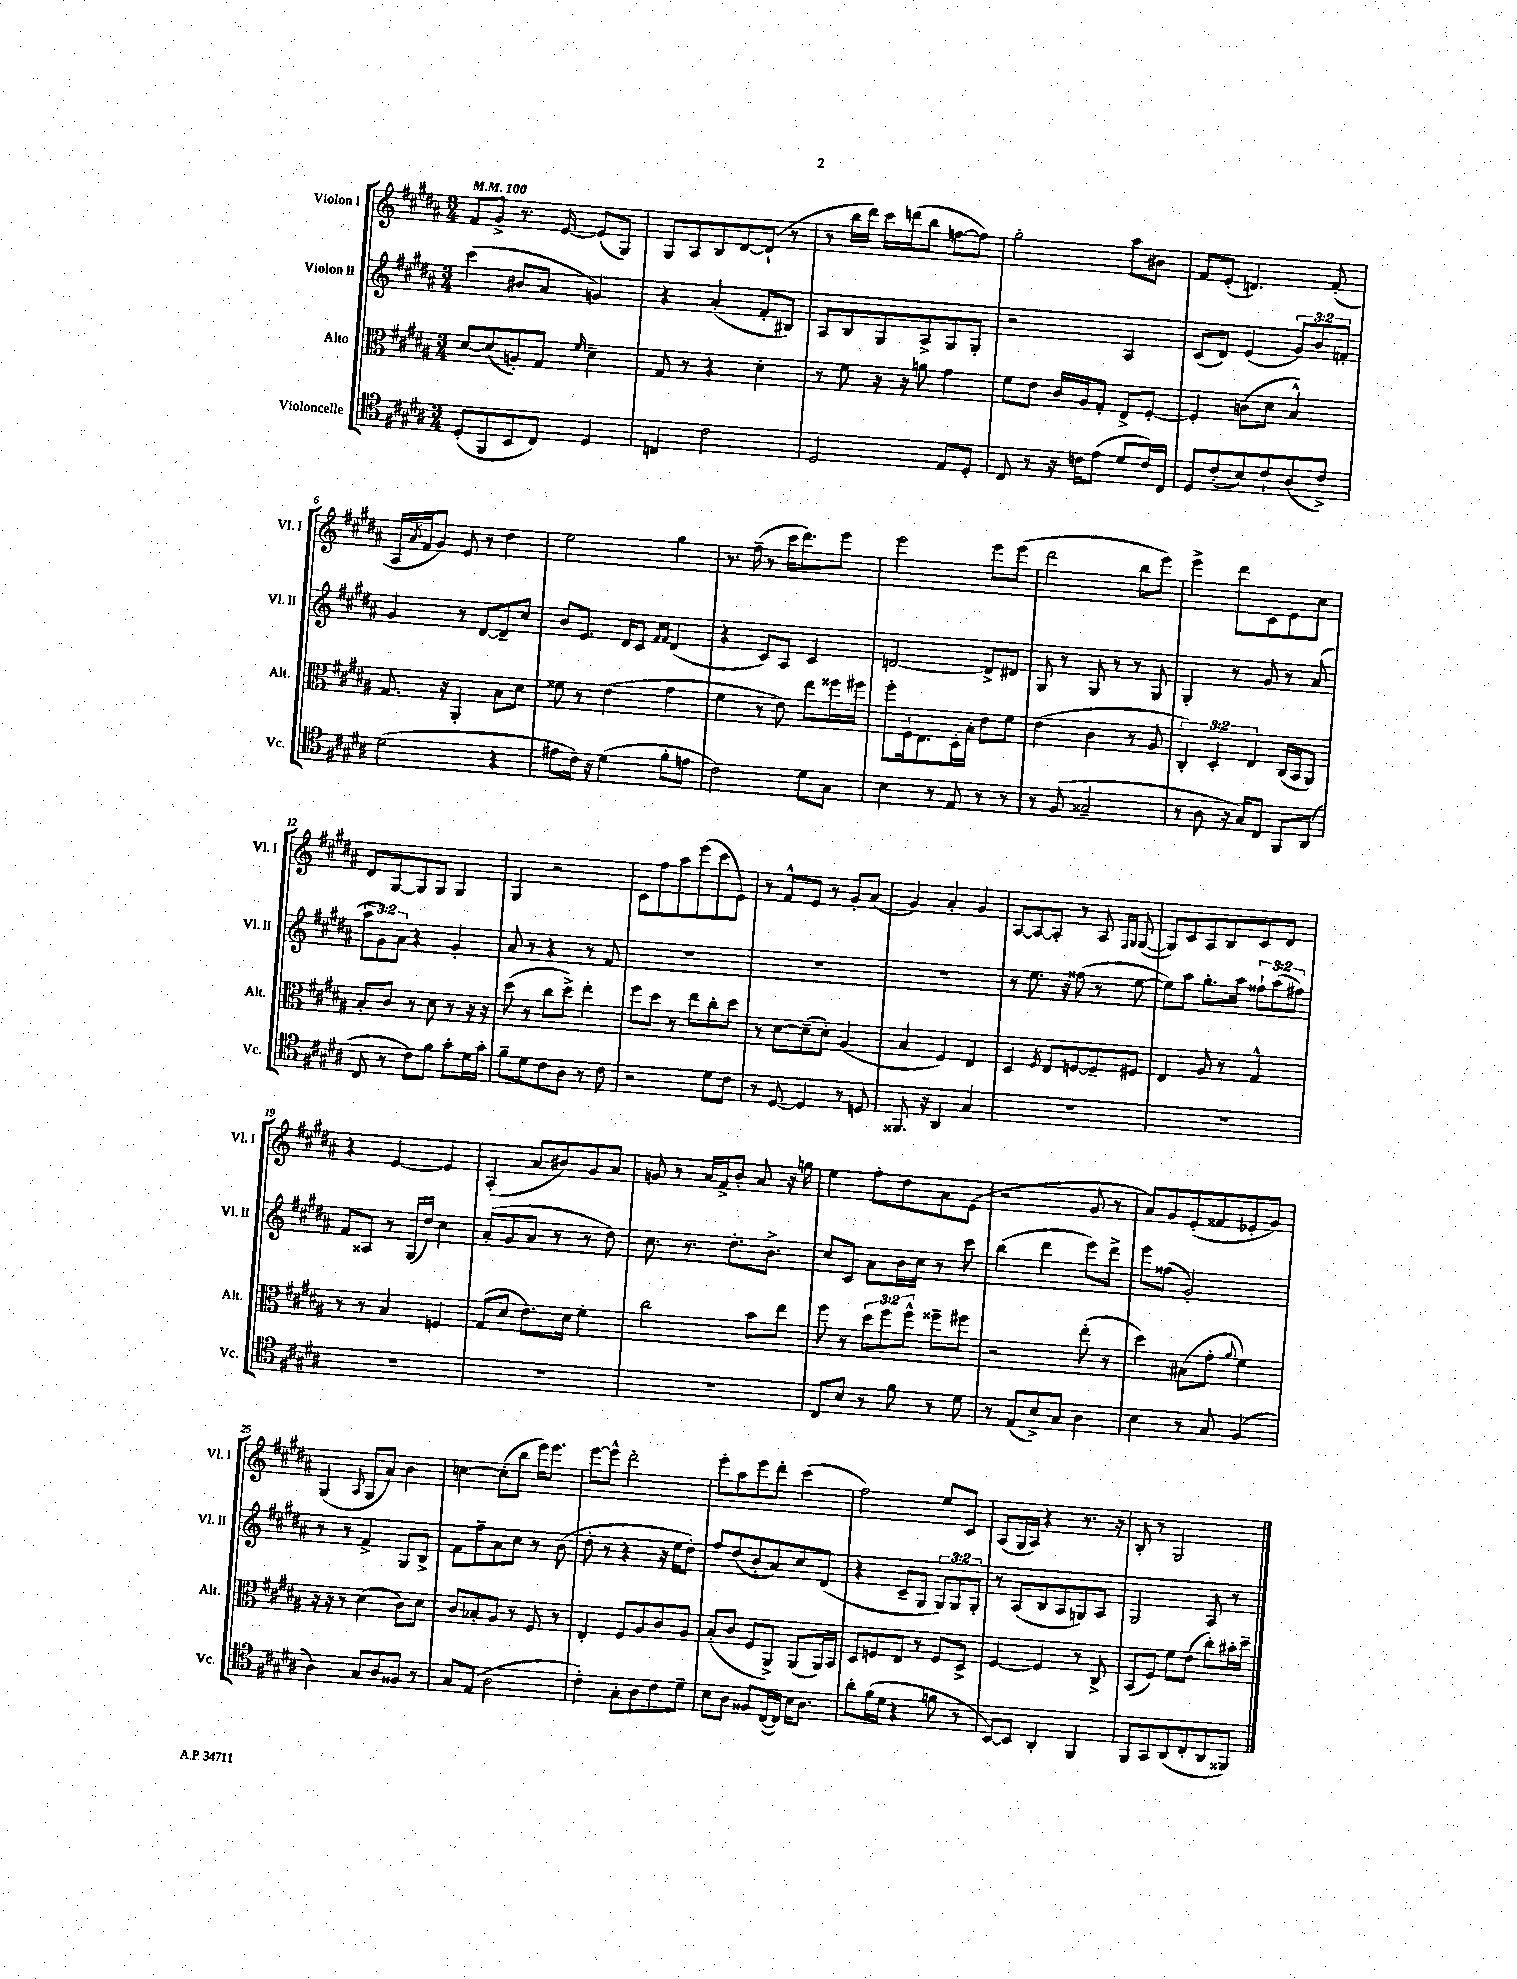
<<
\new StaffGroup <<
\new Staff = "s0" \with { instrumentName = "Violon I" shortInstrumentName = "Vl. I" } {
    \clef treble \key b \major \numericTimeSignature \time 3/4 \tempo 4 = 100
    fis'8 gis'8-> r8. e'16~ e'8( gis8) |
    gis8 ais8 b8 dis'8~ dis'8-!( r8 |
    r8 b''16 dis'''16) cis'''16 d'''16( b''8 f''8~ f''8) |
    gis''2-. ais''8 bis'8 |
    fis'8 e'8-.( d'4.) fis'8-.( |
    ais16 \acciaccatura { ais'8 } fis'16 gis'8) e'8 r8 dis''4 |
    e''2 gis''4 |
    r8. fis''16--( r8 cis'''16 dis'''8.) e'''8 |
    e'''2 e'''8 e'''8( |
    dis'''2 b''8 e'''8) |
    e'''4-> dis'''8 cis'8 e'8 cis''8 |
    dis'8 gis8~ gis8 gis8 gis4 |
    gis4 r2 |
    cis'8 fis''8 ais''8 e'''8( cis'''8 e'8) |
    r8 fis'8-^ e'8 r8 gis'8-. ais'8( |
    gis'4) ais'4-. gis'4 |
    ais8~ ais8~ ais8-. r8 ais8 \grace { fis16 gis16 } gis8~( |
    gis8) cis'8 ais8 b8 cis'8 dis'8 |
    r4 e'4~ e'4 |
    ais4-.( ais'8 bis'8) gis'8 ais'8 |
    g'8 r8 ais'16 fis'16-> b'8-. ais'8 r16 g''16 |
    e''4 fis''8-. dis''8 ais'8 e'8( |
    r2 gis'8 r8 |
    ais'8) gis'8 e'8-.( fisis'8 ees'8-. gis'8) |
    gis4( \appoggiatura { ais8 } gis8 ais'8) b'4 |
    c''4~ c''8-.( b''8 e'''16) e'''8. |
    e'''8~ e'''8-^ dis'''2-. |
    e'''8-. ais''8 e'''8 dis'''8-. cis'''4( |
    fis''2) e''8 cis'8 |
    ais8( gis16 ais16) r4 r8. r16 |
    b8-. r8 gis2 \bar "|." |
}
\new Staff = "s1" \with { instrumentName = "Violon II" shortInstrumentName = "Vl. II" } {
    \clef treble \key b \major \numericTimeSignature \time 3/4 \override Staff.TupletNumber.text = #tuplet-number::calc-fraction-text
    cis'''4( bis'8 ais'8 g'4) |
    r4 ais'4-.( fis'8-. bis8) |
    ais8 b8 gis8 ais8-> gis8 gis8-. |
    r2 ais4 |
    cis'8( dis'8) e'4( \tuplet 3/2 { gis'8) b'8 f'8-. } |
    gis'4 r8 dis'8~ dis'8-- cis''8 |
    b'8 e'8. dis'16 cis'8 \grace { fis'16 fis'16 } dis'4( |
    r4 cis'8) ais8 cis'4 |
    d'2~ d'8-> dis'8 |
    gis8 r8 gis8 r8 r8 gis8 |
    gis4-. r8 gis'8 r8 ais'8( |
    \tuplet 3/2 { ais''8 gis'8) ais'8 } r4 gis'4-. |
    ais'8 r8 r4 r8 fis'8 |
    R2. |
    R2. |
    R2. |
    r8 e''8. r16 fisis''8( r8 e''8~ |
    e''8) ais''8 gis''8.-. ais''16 \tuplet 3/2 { fisis''8-! ais''8( fis''8) } |
    fis'8 aisis8 r8 gis16( dis''16) cis''4 |
    ais'8-.( gis'8 ais'8 r8 r8 dis''8) |
    cis''8. r8. dis''8.-. b'8.-> |
    cis''8 cis'8 ais'8 b'16 cis''16 r8 cis'''8 |
    b''4( dis'''4 e'''8) dis'''8-> |
    e'''8 fisis''8( gis'2-.) |
    r8 r8 fis'4-> gis8 b8-> |
    fis'8 fis''8-- ais'8 cis''8 r8 b'8( |
    dis''8-. r8 r4 r16 e''16 dis''8-.) |
    fis''8 dis''8( b'8-. ais'8) cis''8 dis'8( |
    r4 cis'8-- gis8 \tuplet 3/2 { gis8) gis8 gis8-. } |
    r8 ais8( b8 ais8 g8) ais8 |
    gis2 ais8 r8 \bar "|." |
}
\new Staff = "s2" \with { instrumentName = "Alto" shortInstrumentName = "Alt." } {
    \clef alto \key b \major \numericTimeSignature \time 3/4 \override Staff.TupletNumber.text = #tuplet-number::calc-fraction-text
    dis'8~ dis'8( a8-.) gis8 \grace { fis'16 } dis'4-- |
    gis8 r8 r4 dis'4-. |
    r8 fis'8 r16 r16 a'8 gis'4 |
    fis'8 e'8 cis'16 ais16 gis8-. e8-> fis8~-. |
    fis4-. c'8( dis'8 b4-^) |
    gis8. r16 ais,4-. b8 dis'8 |
    fisis'8 r8 e'4( gis'4 |
    fis'4 r8 e'8) e''8 fisis''16 fis''16 |
    fis''8-. fis16-! e8. dis16-. b16-. e'8 fis'8 |
    e'4( cis'4 r8 ais8 |
    \tuplet 3/2 { cis4-.) dis4-. e4 } cis16( b,16 ais,8) |
    b8-. cis'8 r8 dis'8 r8 r16 r16 |
    dis''8( r8 cis''8 dis''8->) e''4-. |
    fis''8 dis''8 r8 e''8 cis''8-. dis''8 |
    r8 dis'8~ dis'8--( dis'8-.) ais4( |
    b4 fis4) e4 |
    dis4 \acciaccatura { fis8 } e8 f8~ f8-- fis8 |
    e4 ais8 r8 gis4-^ |
    r8 r8 b4 f4 |
    gis8( dis'8 e'8.) dis'16 fis'4-. |
    cis''2 b'8 e''8 |
    fis''8 r8 \tuplet 3/2 { dis''8 fis''8 fis''8-^ } fisis''8-- fis''8 |
    r2 e''8-.( r8 |
    dis''4) bis8( gis'8-. \appoggiatura { ais'8 } fis'4) |
    r16 r16 r8 dis'4( cis'8) dis'8 |
    cis'8 bes8-. ais8 r8 fis8 r8 |
    e4-. fis8 ais8 cis'8 ais8 |
    b8-.( cis'8 fis8 ais,8->) ais,8( ais,16) b,16 |
    dis8 f8 e8 r8 f8 dis8-> |
    fis4~ fis4 r8 cis8-> |
    b,8( fis8) fis'8 e'8( cis''8-.) bis'16-. dis''16-- \bar "|." |
}
\new Staff = "s3" \with { instrumentName = "Violoncelle" shortInstrumentName = "Vc." } {
    \clef tenor \key b \major \numericTimeSignature \time 3/4
    dis8-.( fis,8 b,8 cis8) dis4 |
    c4 cis'2 |
    dis2 e8 dis8-. |
    cis8 r8 r16 c'16 e'8( dis'8 c'16) cis16 |
    dis8 cis'8-.( b8) cis'8-! ais8( cis'8->) |
    dis'2( r4 |
    eis'8 cis'16) r16 dis'4( fis'8-. e'8 |
    cis'2) dis'8 gis8 |
    b4 r8 e8 r8 r8 |
    r8 fis8( gisis2-- |
    r8 ais8 r16 gis16) cis8 fis,8 ais,8( |
    cis8 r8 cis'8) fis'8 gis'8-. dis'16 gis'16-. |
    fis'8-- dis'8 cis'8 ais8 r8 cis'8 |
    r2 dis'8 cis'8 |
    r8 dis8~ dis4 r8 d8 |
    fisis,8. r16 ais,4 gis4 |
    R2. |
    R2. |
    R2. |
    R2. |
    R2. |
    cis8 b8 r8 fis'8 r8 dis'8 |
    r8 e8( b8->) gis8 ais4 |
    b4 r8 gis8 fis4( |
    ais4) gis8 ais8 fisis8 r8 |
    gis8 e8( ais2 |
    cis'4-.) gis8-. ais8 cis'8 dis'8-- |
    b8 ais8 fisis8 cis16~( cis16) b16 ais8. |
    ais'8-. fis'16( dis'16 r4 f'8 r8 |
    b,8~) b,8 ais,4-. fis,4 |
    fis,8 gis,8 ais,8( cis8-. ais,8 fisis,8) \bar "|." |
}
>>
>>
